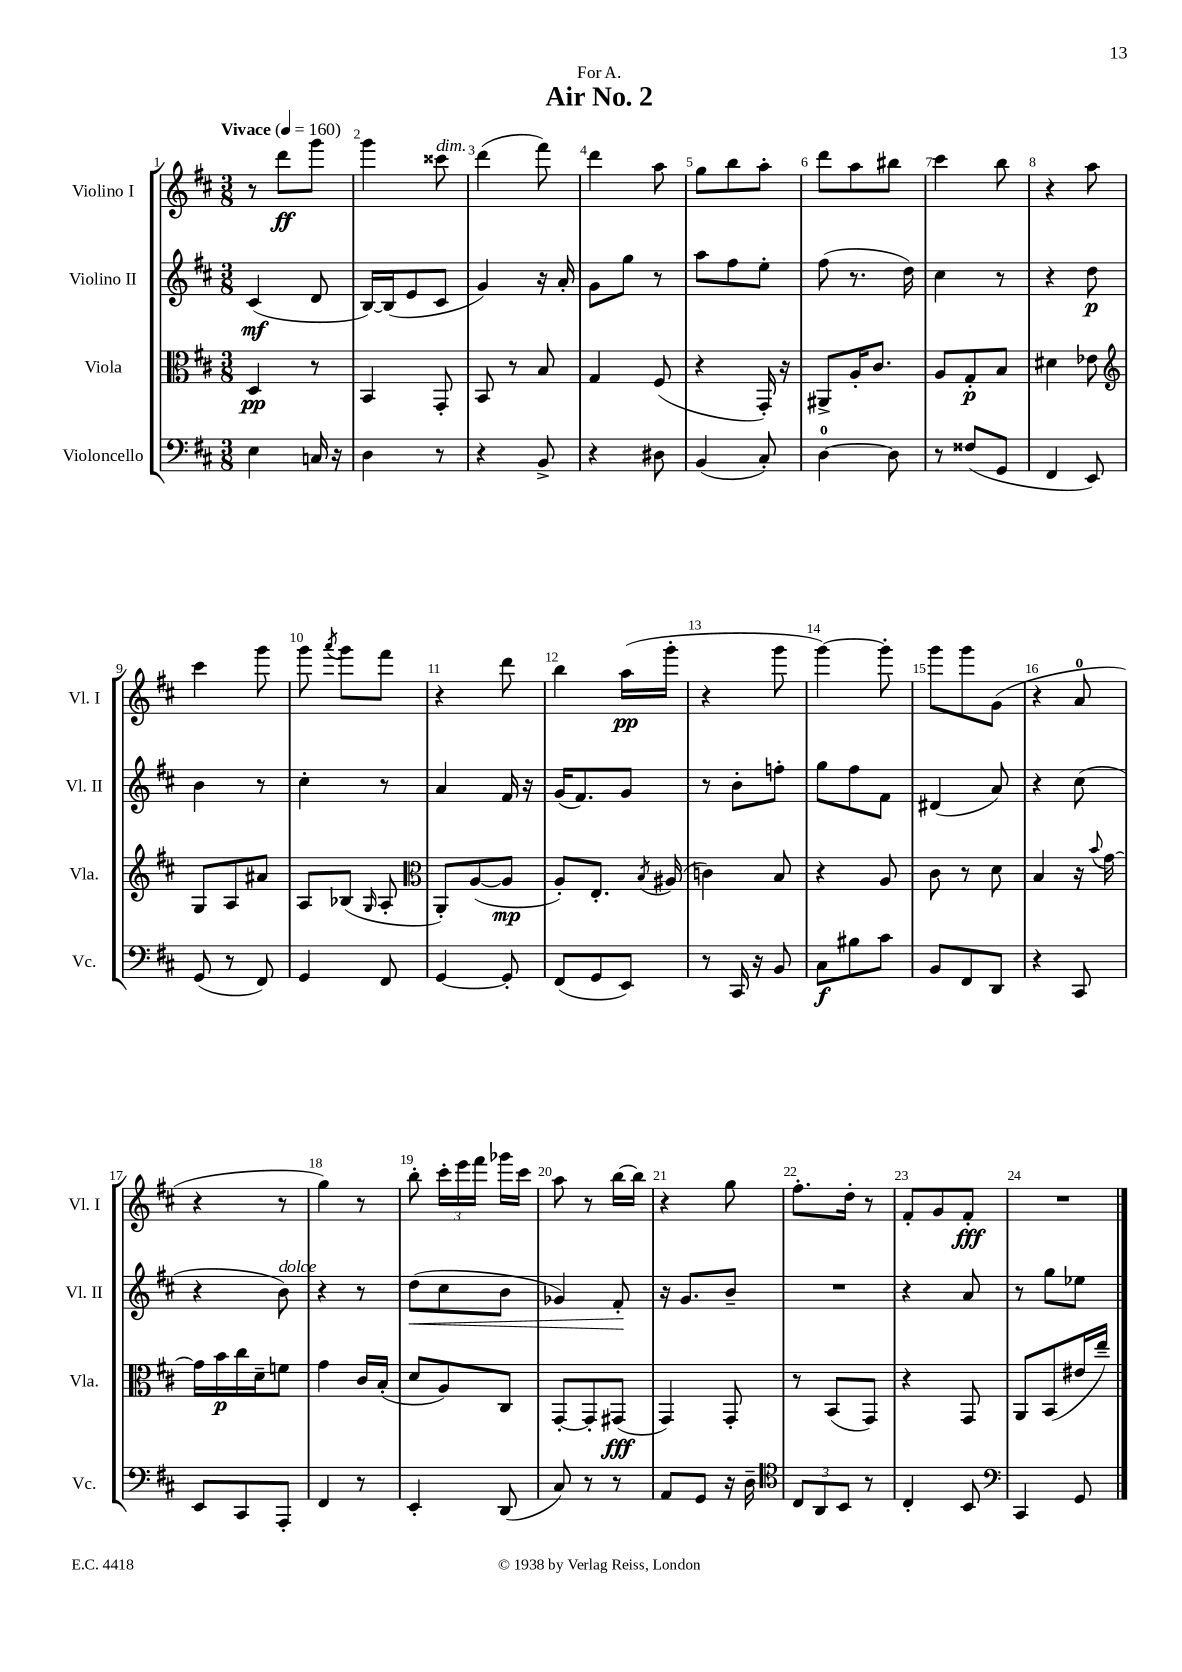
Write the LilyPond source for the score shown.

\header { title = "Air No. 2" dedication = "For A." }
<<
\new StaffGroup <<
\new Staff = "s0" \with { instrumentName = "Violino I" shortInstrumentName = "Vl. I" } {
    \clef treble \key d \major \numericTimeSignature \time 3/8 \tempo "Vivace" 4 = 160
    \autoBeamOff r8 d'''8[\ff g'''8] |
    g'''4 cisis'''8^\markup { \italic "dim." } |
    d'''4( fis'''8) |
    d'''4 a''8 |
    g''8[ b''8 a''8]-. |
    d'''8[ a''8 bis''8] |
    cis'''4 b''8 |
    r4 a''8 |
    cis'''4 g'''8 |
    g'''8 \acciaccatura { a'''8 } g'''8[ fis'''8] |
    r4 d'''8 |
    b''4 a''16[\pp( g'''16]-. |
    r4 g'''8 |
    g'''4~) g'''8-. |
    g'''8[ g'''8 g'8]( |
    r4 a'8-0 |
    r4 r8 |
    g''4) r8 |
    b''8-. \tuplet 3/2 { cis'''16[-. e'''16 fis'''16] } ges'''16[ cis'''16] |
    a''8 r8 b''16[~ b''16] |
    r4 g''8 |
    fis''8.[-. d''16]-. r8 |
    fis'8[-. g'8 fis'8]-.\fff |
    R4. \bar "|." |
}
\new Staff = "s1" \with { instrumentName = "Violino II" shortInstrumentName = "Vl. II" } {
    \clef treble \key d \major \numericTimeSignature \time 3/8
    \autoBeamOff cis'4\mf( d'8 |
    b16[~) b16( e'8 cis'8] |
    g'4) r16 a'16-. |
    g'8[ g''8] r8 |
    a''8[ fis''8 e''8]-. |
    fis''8( r8. d''16) |
    cis''4 r8 |
    r4 d''8\p |
    b'4 r8 |
    cis''4-. r8 |
    a'4 fis'16 r16 |
    g'16[( fis'8.) g'8] |
    r8 b'8[-. f''8]-. |
    g''8[ fis''8 fis'8] |
    dis'4( a'8) |
    r4 cis''8( |
    r4 b'8^\markup { \italic "dolce" }) |
    r4 r8 |
    d''8[\<( cis''8 b'8] |
    ges'4) fis'8-.\! |
    r16 g'8.[ b'8]-- |
    R4. |
    r4 a'8 |
    r8 g''8[ ees''8] \bar "|." |
}
\new Staff = "s2" \with { instrumentName = "Viola" shortInstrumentName = "Vla." } {
    \clef alto \key d \major \numericTimeSignature \time 3/8
    \autoBeamOff d4\pp r8 |
    b,4 g,8-. |
    b,8 r8 b8 |
    g4 fis8( |
    r4 g,16-.) r16 |
    ais,8[-> a16-. cis'8.] |
    a8[ g8-.\p b8] |
    dis'4 ees'8 |
    \clef treble g8[ a8 ais'8] |
    a8[ bes8]( \grace { g16 } a8-. |
    \clef alto a,8[-.) a8~( a8]\mp |
    a8[-.) e8.]-. \acciaccatura { b8 } ais16( |
    c'4) b8 |
    r4 a8 |
    cis'8 r8 d'8 |
    b4 r16 \appoggiatura { b'8 } g'16~ |
    g'16[ b'16\p cis''16 d'16-- f'8] |
    g'4 cis'16[ b16]-.( |
    d'8[ a8) cis8] |
    g,8[~-. g,8-. gis,8]\fff( |
    g,4) g,8-. |
    r8 b,8[( g,8]) |
    r4 g,8 |
    a,8[ b,8( eis'16 e''16]--) \bar "|." |
}
\new Staff = "s3" \with { instrumentName = "Violoncello" shortInstrumentName = "Vc." } {
    \clef bass \key d \major \numericTimeSignature \time 3/8
    \autoBeamOff e4 c16 r16 |
    d4 r8 |
    r4 b,8-> |
    r4 dis8 |
    b,4( cis8-.) |
    d4-0~ d8 |
    r8 fisis8[( g,8] |
    fis,4 e,8) |
    g,8( r8 fis,8) |
    g,4 fis,8 |
    g,4~ g,8-. |
    fis,8[( g,8 e,8]) |
    r8 cis,16 r16 b,8 |
    cis8[\f bis8 cis'8] |
    b,8[ fis,8 d,8] |
    r4 cis,8 |
    e,8[ cis,8 a,,8]-. |
    fis,4 r8 |
    e,4-. d,8( |
    cis8) r8 r8 |
    a,8[ g,8] r16 d16-- |
    \clef tenor \tuplet 3/2 { cis8[ a,8 b,8] } r8 |
    cis4-. b,8 |
    \clef bass cis,4 g,8 \bar "|." |
}
>>
>>
\layout { \context { \Score \override BarNumber.break-visibility = ##(#f #t #t) barNumberVisibility = #all-bar-numbers-visible } }
